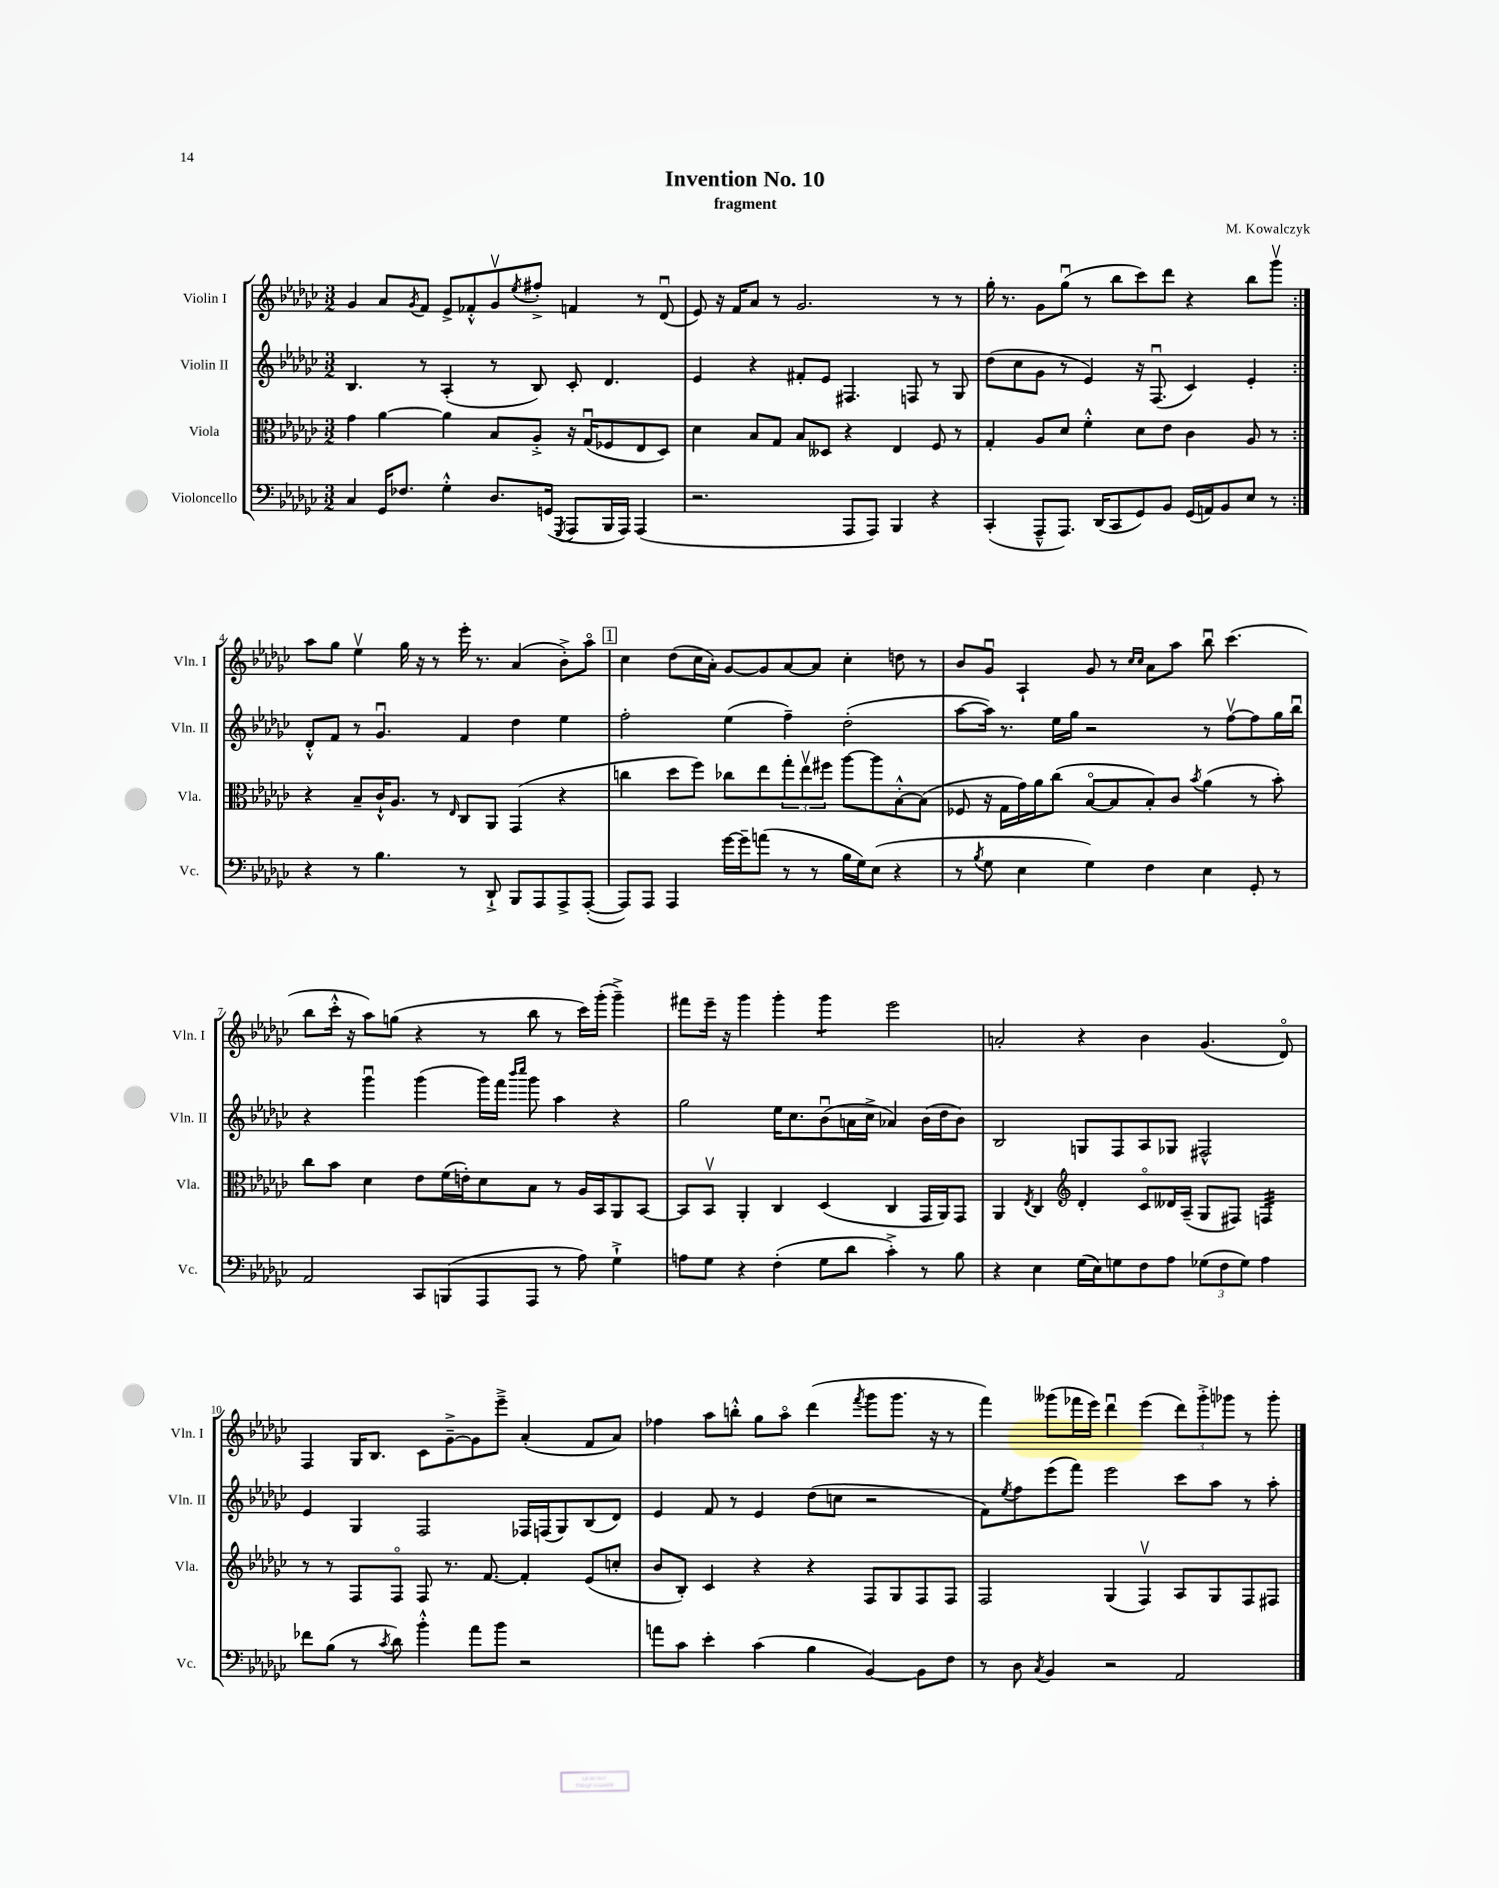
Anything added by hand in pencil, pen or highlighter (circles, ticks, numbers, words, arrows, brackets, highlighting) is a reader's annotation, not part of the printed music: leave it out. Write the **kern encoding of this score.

**kern	**kern	**kern	**kern
*part4	*part3	*part2	*part1
*staff4	*staff3	*staff2	*staff1
*I"Violoncello	*I"Viola	*I"Violin II	*I"Violin I
*I'Vc.	*I'Vla.	*I'Vln. II	*I'Vln. I
*clefF4	*clefC3	*clefG2	*clefG2
*k[b-e-a-d-g-c-]	*k[b-e-a-d-g-c-]	*k[b-e-a-d-g-c-]	*k[b-e-a-d-g-c-]
*M3/2	*M3/2	*M3/2	*M3/2
=1	=1	=1	=1
4C-/	4g-\	4.B-/	4g-/
16GG-/KL	[4a-\	.	8a-/L
8.F-X/J	.	.	.
.	.	.	8qg-/
.	.	8r	8f/J
4G-'^^\	4a-\]	(4A-'/	8e-^/L
.	.	.	8f-X'^^/
8.D-/L	8B-/L	8r	8g-v/
.	.	.	8qee-/
.	8A-'^/J	8B-/)	8ff#X'^/J
(16GGn/Jk	.	.	.
8qGGG-/	.	.	.
8AAA-/L	16r	8c-'/	4fn/
.	(16G-u/KL	.	.
16BBB-/L	8F-X/	4.d-/	.
16AAA-/JJ)	.	.	.
(4AAA-/	8E-/	.	8r
.	8D-/J)	.	(8d-u/
=2	=2	=2	=2
2.r	4d-\	4e-/	8e-/)
.	.	.	16r
.	.	.	16f/KL
.	8B-/L	4r	8a-/J
.	8G-/J	.	8r
.	8B-/L	8f#X'/L	2.g-/
.	8D--X/J	8e-/J	.
8AAA-/L	4r	4.F#X/	.
8AAA-/J)	.	.	.
4BBB-/	4E-/	.	.
.	.	8Fn/	.
4r	8F/	8r	8r
.	8r	8G-/	8r
=3	=3	=3	=3
(4CC-'/	4G-'/	(8dd-\L	16gg-'\
.	.	.	8.r
.	.	8cc-\	.
8AAA-~^^/L	8A-/L	8g-\J	8g-\L
8.AAA-/J)	8d-/J	8r	(8gg-u\J
.	4f'^^\	4e-/)	8r
(16DD-/KL	.	.	.
8CC-/	.	.	8bb-\L
8GG-/)	8d-\L	16r	8ccc-\)
.	.	(8.Fu/	.
8BB-/J	8e-\J	.	8ddd-\J
(16GG-/LL	4c-\	4c-/)	4r
16AAn/J)	.	.	.
8BB-/	.	.	.
8E-/J	8A-/	4e-'/	8bb-\L
8r	8r	.	8ggg-v\J
!!LO:LB:g=z
=4:|!	=4:|!	=4:|!	=4:|!
4r	4r	8d-'^^/L	8aa-\L
.	.	8f/J	8gg-\J
8r	8B-~/L	8r	4ee-v\
4.B-\	16c-`^^/K	4.g-u/	.
.	8.A-/J	.	.
.	.	.	16gg-\
.	.	.	16r
.	8r	.	8r
.	16qqE-/	.	.
8r	8C-/L	4f/	16eee-'\
.	.	.	8.r
8DD-`^/	8AA-/J	.	.
8BBB-/L	(4GG-/	4dd-\	(4a-/
8AAA-/	.	.	.
8AAA-^/	4r	4ee-\	8b-'^\L)
([8AAA-'/J	.	.	8aa-\J
!!LO:REH:place=s1:t=1
=5	=5	=5	=5
8AAA-/L])	4ccn\	2ff'\	4cc-\
8AAA-/J	.	.	.
4AAA-/	8dd-\L	.	(8dd-\L
.	8ff\J)	.	16cc-\L
.	.	.	16a-'\JJ)
[16g-\LL	8cc-X\L	(4ee-\	[8g-/L
16g-~\J]	.	.	.
(8an\J	8ee-\	.	8g-/]
8r	12gg-'\	4ff~\)	[8a-/
.	12ee-v\	.	.
8r	.	.	8a-/J]
.	12ff#X\J	.	.
16B-\LL	[8aa-\L	(2dd-'\	4cc-'\
16G-\J)	.	.	.
(8E-\J	8aa-\]	.	.
4r	[8B-'^^\	.	8ddn\
.	(8B-\J]	.	8r
=6	=6	=6	=6
8r	8F-X/	[8aa-\L	8b-/L
8qB-/	.	.	.
8G-\	16r	16aa-\Jk])	8g-u/J
.	16G-\LL	8.r	.
4E-\	16g-\)	.	4A-`/
.	16a-\J	.	.
.	(8cc-\J	16ee-\LL	.
.	.	16gg-\JJ	.
4G-\)	[8B-/L	2r	8g-/
.	8B-/]	.	8r
.	.	.	16qqcc-/LL
.	.	.	16qqcc-/JJ
4F\	8B-'/)	.	8a-\L
.	8c-/J	.	8aa-\J
.	8qb-/	.	.
4E-\	(4a-\	8r	8bb-u\
.	.	[8ffv\L	(4.ccc-\
8GG-'/	8r	8ff\]	.
8r	8b-'\)	16gg-\L	.
.	.	16bb-u\JJ	.
!!LO:LB:g=z
=7	=7	=7	=7
2AA-/	8cc-\L	4r	8bb-\L
.	8b-\J	.	16ccc-'^^\Jk
.	.	.	16r
.	4d-\	4ggg-u\	8aa-\L)
.	.	.	(8ggn\J
8CC-/L	8e-\L	(4ggg-\	4r
(8BBBn/	(16f\L	.	.
.	16en'\J)	.	.
8AAA-/	8d-\	16ggg-\LL)	8r
.	.	16fff\JJ	.
.	.	16qqbbb-/LL	.
.	.	16qqcccc-/JJ	.
8AAA-/J	8B-\J	8ggg-\	8bb-\
8r	8r	4aa-\	8r
8A-\)	16A-/LL	.	16ccc-\LL)
.	16BB-/J	.	(16ggg-'\JJ
4G-`^\	8AA-/	4r	4ggg-~^\)
.	[8BB-/J	.	.
=8	=8	=8	=8
8An\L	8BB-/L]	2gg-\	8fff#X\L
8G-\J	8BB-v/J	.	16eee-~\Jk
.	.	.	16r
4r	4AA-'/	.	4ggg-\
(4F'\	4C-/	16ee-\KL	4ggg-'\
.	.	8.cc-\	.
*	*	*	*tremolo
8G-\L	(4D-/	(8b-u\	8ggg-\L
8d-\J	.	16an\L	8ggg-\J
*	*	*	*Xtremolo
.	.	16cc-^\JJ	.
4c-'^\)	4C-/	4a-X/)	2eee-\
8r	16GG-/LL	(16b-\LL	.
.	16AA-/J)	16dd-\J	.
8B-\	8GG-/J	8b-\J)	.
=9	=9	=9	=9
4r	4AA-/	2B-/	2an'/
.	8qE-/	.	.
4E-\	4C-/	.	.
*	*clefG2	*	*
(16G-\LL	4d-'/	8Gn/L	4r
16E-\J)	.	.	.
8Gn\	.	8F/	.
8F\	8c-/L	8A-/	4b-\
8A-\J	16d--X/L	8G-X/J	.
.	(16A-~/JJ	.	.
(12G-X\L	8G-/L	2F#X^^/	(4.g-/
12F\	.	.	.
.	8F#X/J)	.	.
12G-\J)	.	.	.
*	*tremolo	*	*
4A-\	32Fn/LLL	.	.
.	32Fn/	.	.
.	32Fn/	.	.
.	32Fn/	.	.
.	32Fn/	.	8d-/)
.	32Fn/	.	.
.	32Fn/	.	.
.	32Fn/JJJ	.	.
*	*Xtremolo	*	*
!!LO:LB:g=z
=10	=10	=10	=10
8f-X\L	8r	4e-/	4F/
(8B-\J	8r	.	.
8r	8F/L	4G-/	16G-/KL
.	.	.	8.B-/J
8qc-/	.	.	.
8d-\)	8F/J	.	.
4b-'^^\	8F/	2F/	8c-\L
.	8.r	.	[8g-~^\
8a-\L	.	.	8g-\]
.	[8.f/	.	.
8b-\J	.	.	8eee-~^\J
2r	4f'/]	16F-X/LL	(4a-'/
.	.	(16Fn/J	.
.	.	8G-/)	.
.	(8e-/L	(8B-/	8f/L
.	8ccn'/J	8d-/J)	8a-/J)
=11	=11	=11	=11
8an\L	8b-/L	4e-/	4ff-X\
8c-\J	8B-'/J)	.	.
4e-'\	4c-/	8f/	8aa-\L
.	.	8r	8bbn'^^\J
(4c-\	4r	4e-/	8gg-\L
.	.	.	8aa-\J
4B-\	4r	(8dd-\L	(4ddd-\
.	.	8ccn\J	.
.	.	.	8qfff/
[4BB-/)	8F/L	2r	8ggg-\L
.	8G-/	.	8.ggg-\J
8BB-\L]	8F/	.	.
.	.	.	16r
8F\J	8F/J	.	8r
=12	=12	=12	=12
8r	2F/	8f\L)	4fff\)
.	.	8qee-/	.
8D-\	.	8ff\	.
8qC-/	.	.	.
4BB-/	.	(8eee-\	(8ggg--X\L
.	.	8fff\J)	16fff-X\L
.	.	.	16eee-\JJ)
2r	(4G-/	2eee-\	4ddd-u\
.	4Fv/)	.	(4eee-\
2AA-/	8A-/L	8ccc-\L	12ddd-\L)
.	.	.	12ggg--'^\
.	8G-/	8aa-\J	.
.	.	.	12ggg-X\J
.	8F/	8r	8r
.	8F#X/J	8aa-'\	8ggg-'\
==	==	==	==
*-	*-	*-	*-
